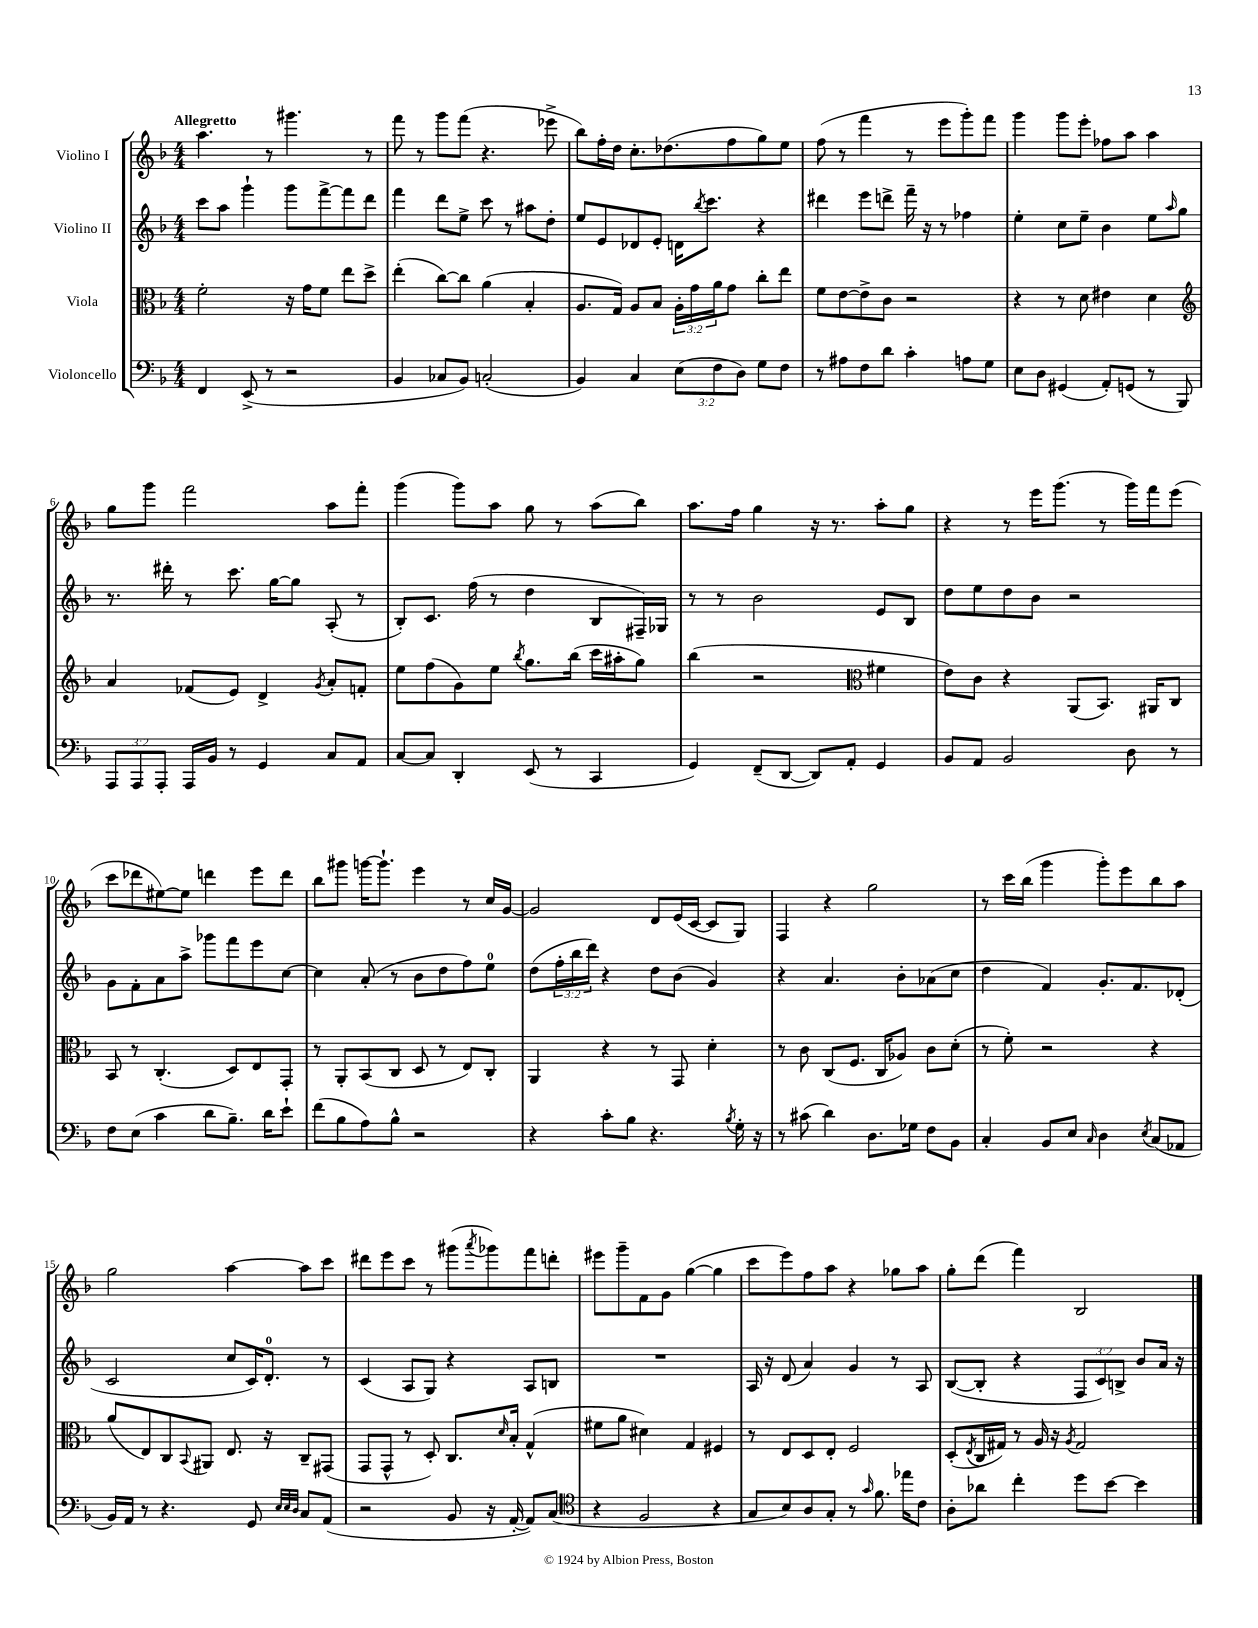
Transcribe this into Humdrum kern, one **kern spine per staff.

**kern	**kern	**kern	**kern
*staff4	*staff3	*staff2	*staff1
*clefF4	*clefC3	*clefG2	*clefG2
*k[b-]	*k[b-]	*k[b-]	*k[b-]
*M4/4	*M4/4	*M4/4	*M4/4
4FF	2f'	8ccc	4.aa
.	.	8aa	.
(8EE^	.	4ggg`	.
8r	.	.	8r
2r	16r	8ggg	4.ggg#
.	16g	.	.
.	8f	[8fff^	.
.	8ee	8fff]	.
.	8dd^	8ddd	8r
=	=	=	=
4BB-	(4ee'	4fff	8fff
.	.	.	8r
8C-	[8cc)	8ddd	8ggg
8BB-)	8cc]	8ee^	(8fff
(2C'	(4a	8ccc	4.r
.	.	8r	.
.	4B-'	8aa#	.
.	.	8dd'	8eee-^
=	=	=	=
4BB-)	8.A	8ee	8bb-)
.	.	8e	16ff'
.	16G)	.	16dd
4C	8A	8d-	8.cc'
.	8B-	8e'	.
.	.	.	(8.dd-
(12E	24A'	16d	.
.	24g	.	.
.	.	8qbb-	.
.	.	8.ccc	.
12F	24a	.	.
.	8g	.	8ff
12D)	.	.	.
8G	8cc'	4r	8gg)
8F	8ee	.	8ee
=	=	=	=
8r	8f	4ddd#	(8ff
8A#	[8e	.	8r
8F	8e^]	8eee	4fff
8d	8c	8ddd^	.
4c'	2r	16fff~	8r
.	.	16r	.
.	.	8r	8eee
8A	.	4ff-	8ggg')
8G	.	.	8fff
=	=	=	=
8E	4r	4ee'	4ggg
8D	.	.	.
(4GG#	8r	8cc	8ggg
.	8d	8ee~	8eee'
8AA')	4e#	4b-	8ff-
(8GG	.	.	8aa
8r	4d	8ee	4aa
.	.	16qqaa	.
8BBB-)	.	8gg	.
=	=	=	=
*	*clefG2	*	*
12AAA	4a	8.r	8gg
12AAA	.	.	.
.	.	.	8ggg
12AAA'	.	.	.
.	.	16ddd#'	.
16AAA	(8f-	8r	2fff
16BB-	.	.	.
8r	8e)	8.ccc	.
4GG	4d^	.	.
.	.	[16gg	.
.	.	8gg]	.
.	8qg	.	.
8C	8a'	(8A'	8aa
8AA	8f'	8r	8fff'
=	=	=	=
[8C	8ee	8B-')	(4ggg
8C]	(8ff	8.c	.
4DD'	8g)	.	8ggg)
.	.	(16ff	.
.	8ee	8r	8aa
.	8qbb-	.	.
(8EE	8.gg	4dd	8gg
8r	.	.	8r
.	(16bb-	.	.
4CC	16ccc	8B-	(8aa
.	16aa#'	.	.
.	8gg)	16F#~)	8bb-)
.	.	16G-	.
=	=	=	=
4GG)	(4bb-	8r	8.aa
.	.	8r	.
.	.	.	16ff
(8FF~	2r	2b-	4gg
[8DD	.	.	.
8DD])	.	.	16r
.	.	.	8.r
8AA'	.	.	.
*	*clefC3	*	*
4GG	4f#	8e	8aa'
.	.	8B-	8gg
=	=	=	=
8BB-	8e)	8dd	4r
8AA	8c	8ee	.
2BB-	4r	8dd	8r
.	.	8b-	16eee
.	.	.	(8.ggg
.	(8AA	2r	.
.	8.BB-)	.	8r
8D	.	.	16ggg)
.	16AA#	.	16fff
8r	8C	.	(8eee
=	=	=	=
8F	8BB-	8g	8ccc
(8E	8r	8f'	8ddd-
4c	(4.C'	8a	[8ee#)
.	.	8aa^	8ee#]
8d	.	8ggg-	4ddd
8.B-~)	8D)	8fff	.
.	8E	8eee	8eee
16d	.	.	.
8e`	8GG'	[8cc	8ddd
=	=	=	=
(8f	8r	4cc]	8bb-
8B-	8AA'	.	8ggg#
8A)	(8BB-	(8a'	[16ggg
.	.	.	8.ggg`]
8B-^^	8C	8r	.
2r	8D	8b-	4eee
.	8r	8dd	.
.	8E)	8ff)	8r
.	8C'	8ee	16cc
.	.	.	[16g
=	=	=	=
4r	4AA	(8dd	2g]
.	.	24ff'	.
.	.	24bb-	.
.	.	24ddd)	.
8c'	4r	4r	.
8B-	.	.	.
4.r	8r	8dd	8d
.	8GG	(8b-	(16e
.	.	.	[16c
.	4d'	4g)	8c]
8qB-	.	.	.
16G'	.	.	8G)
16r	.	.	.
=	=	=	=
8r	8r	4r	4F
(8c#	8c	.	.
4d)	(8C	4.a	4r
.	8.F	.	.
8.D	.	.	2gg
.	16C	.	.
.	8A-)	8b-'	.
16G-	.	.	.
8F	8c	(8a-	.
8BB-	(8d'	8cc	.
=	=	=	=
4C'	8r	4dd	8r
.	8f')	.	16ccc
.	.	.	(16bb-
8BB-	2r	4f)	4ggg
8E	.	.	.
16qqC	.	.	.
4D	.	8.g'	8ggg')
.	.	.	8eee
.	.	8.f	.
8qE	.	.	.
(8C	4r	.	8bb-
8AA-	.	(8d-'	8aa
=	=	=	=
16BB-)	(8a	2c	2gg
16AA	.	.	.
8r	8E)	.	.
4.r	8C	.	.
.	8qqBB-	.	.
.	8AA#	.	.
.	8.E	8cc	[4aa
8GG	.	16c)	.
.	16r	8.d'	.
32qqE	.	.	.
32qqE	.	.	.
32qqD	.	.	.
8C	8C~	.	8aa]
(8AA	(8GG#	8r	8ccc
=	=	=	=
2r	8GG	(4c	8ddd#
.	8GG^^	.	8eee
.	8r	8A	8ccc
.	8D')	8G)	8r
8BB-	8.C	4r	(8ggg#
.	.	.	8qaaa
16r	.	.	8ggg-)
.	16qqd	.	.
[16AA'	16B-'	.	.
8AA])	(4G^^	8A	8fff
(8C	.	8B	8ddd'
=	=	=	=
*clefC4	*	*	*
4r	8f#	1r	8eee#
.	8a	.	8ggg~
2F	4d#)	.	8f
.	.	.	8g
.	4G	.	([4gg
4r	4F#	.	4gg]
=	=	=	=
8G	8r	16A	8ccc
.	.	16r	.
8B-)	8E	(8d	8eee)
8A	8D	4a)	8ff
8G'	8E'	.	8aa
8r	2F	4g	4r
16qqg	.	.	.
8.f	.	.	.
.	.	8r	8gg-
16ee-	.	.	.
8c	.	8A	8aa
=	=	=	=
8A'	(8D'	([8B-	8gg'
.	8qE	.	.
8a-	16C	8B-']	(8ddd
.	16G#)	.	.
4cc'	8r	4r	4fff)
.	16A	.	.
.	16r	.	.
.	8qA	.	.
8dd	2G#	12F	2B-
.	.	12c)	.
[8b-	.	.	.
.	.	12B^	.
4b-]	.	8b-	.
.	.	16a	.
.	.	16r	.
==	==	==	==
*-	*-	*-	*-
